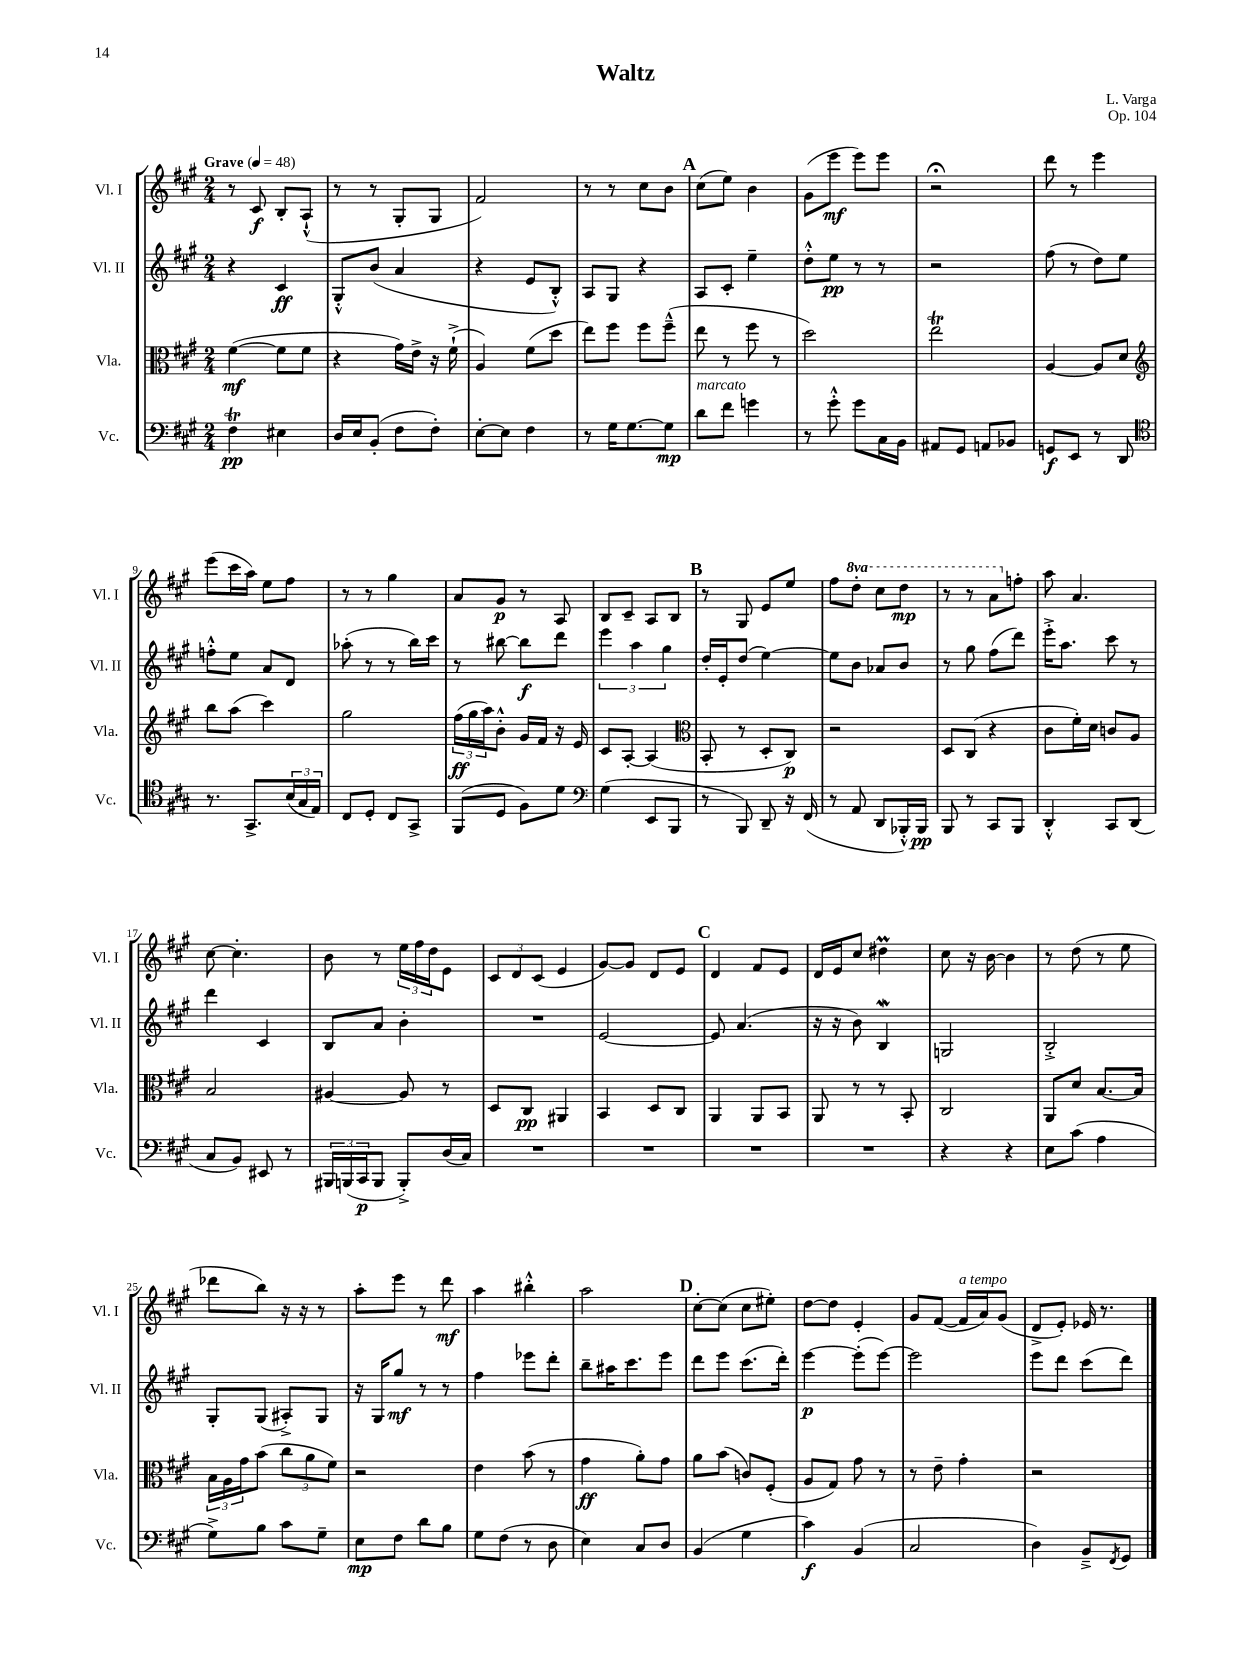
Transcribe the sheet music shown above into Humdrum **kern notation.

**kern	**kern	**kern	**kern
*staff4	*staff3	*staff2	*staff1
*clefF4	*clefC3	*clefG2	*clefG2
*k[f#c#g#]	*k[f#c#g#]	*k[f#c#g#]	*k[f#c#g#]
*M2/4	*M2/4	*M2/4	*M2/4
*MM48	*MM48	*MM48	*MM48
4F#\	([4f#\	4r	8r
.	.	.	8c#/
4E#\	8f#\]L	4c#/	8B'/L
.	8f#\J	.	(8A`^^/J
=	=	=	=
16D/LL	4r	8G#'^^/L	8r
16E/J	.	.	.
(8BB'/J	.	(8b/J	8r
8F#\L	16g#\LL)	4a/	8G#'/L
.	16e^\JJ	.	.
8F#'\J)	16r	.	8G#/J
.	(16f#`^\	.	.
=	=	=	=
[8E'\L	4A/)	4r	2f#/)
8E\]J	.	.	.
4F#\	(8f#\L	8e/L	.
.	8dd\J	8B'^^/J)	.
=	=	=	=
8r	8ee\L)	8A/L	8r
16G#\LK	8ff#\J	8G#/J	8r
[8.G#\	.	.	.
.	8ff#\L	4r	8cc#\L
8G#\]J	(8ff#~^^\J	.	8b\J
=	=	=	=
8d\L	8ee\	8A/L	(8cc#\L
8f#\J	8r	8c#'/J	8ee\J)
4g\	8ff#\	4ee~\	4b\
.	8r	.	.
=	=	=	=
8r	2dd\)	8dd'^^\L	(8g#\L
8g#'^^\	.	8ee\J	8eee\J
8g#\L	.	8r	8eee\L)
16C#\L	.	8r	8eee\J
16BB\JJ	.	.	.
=	=	=	=
8AA#/L	2ee\	2r	2r;
8GG#/J	.	.	.
8AA/L	.	.	.
8BB-/J	.	.	.
=	=	=	=
8GG/L	[4A/	(8ff#\	8ddd\
8EE/J	.	8r	8r
8r	8A/]L	8dd\L)	4eee\
8DD/	8d/J	8ee\J	.
=	=	=	=
*clefC4	*clefG2	*	*
8.r	8bb\L	8ff'^^\L	(8eee\L
.	(8aa\J	8ee\J	16ccc#\L
8.GG#^/L	.	.	16aa\JJ)
.	4ccc#\)	8a/L	8ee\L
(24B/L	.	8d/J	8ff#\J
24G#/	.	.	.
24E/JJ)	.	.	.
=	=	=	=
8C#/L	2gg#\	(8aa-'\	8r
8D'/J	.	8r	8r
8C#/L	.	8r	4gg#\
8GG#^/J	.	16bb\LL)	.
.	.	16ccc#\JJ	.
=	=	=	=
(8FF#/L	(24ff#\LL	8r	8a/L
.	24gg#\	.	.
.	24aa\J)	.	.
8D/J	8b'^^\J	[8bb#\	8g#/J
8F#\L)	16g#/LL	8bb#\]L	8r
.	16f#/JJ	.	.
8d\J	16r	8ddd\J	8A/
.	16e/	.	.
=	=	=	=
*clefF4	*	*	*
(4G#\	8c#/L	6eee\	8B/L
.	[8A'/J	.	8c#~/J
.	.	6aa\	.
8EE/L	(4A/]	.	8A/L
.	.	6gg#\	.
8BBB/J	.	.	8B/J
=	=	=	=
*	*clefC3	*	*
8r	8BB'/	16dd'/LL	8r
.	.	16e'/J	.
8BBB/)	8r	(8dd/J	8G#/
8DD~/	8D'/L	[4ee\)	8e/L
16r	8C#/J)	.	8ee/J
(16FF#/	.	.	.
=	=	=	=
8r	2r	8ee\]L	8ff#\L
8AA/	.	8b\J	8ddd'\J
8DD/L	.	8a-/L	8ccc#\L
16BBB-'^^/L)	.	8b/J	8ddd\J
16BBB-/JJ	.	.	.
=	=	=	=
8BBB/	8D/L	8r	8r
8r	(8C#/J	8gg#\	8r
8CC#/L	4r	(8ff#\L	8aa\L
8BBB/J	.	8ddd\J)	8ff'\J
=	=	=	=
4DD'^^/	8c#\L	16eee'^\LK	8aa\
.	.	8.aa\J	.
.	16f#'\L)	.	4.a/
.	16d\JJ	.	.
8CC#/L	8c/L	8ccc#\	.
(8DD/J	8A/J	8r	.
=	=	=	=
8C#/L	2B/	4ddd\	[8cc#\
8BB/J)	.	.	4.cc#'\]
8EE#/	.	4c#/	.
8r	.	.	.
=	=	=	=
24BBB#/LL	[4A#/	8B/L	8b\
(24BBB/	.	.	.
24CC#/J	.	.	.
8BBB/J	.	8a/J	8r
8BBB'^/L)	8A#/]	4b'\	24ee\LL
.	.	.	24ff#\
.	.	.	24dd\J
(16D/L	8r	.	8e\J
16C#/JJ)	.	.	.
=	=	=	=
2r	8D/L	2r	12c#/L
.	.	.	12d/
.	8C#/J	.	.
.	.	.	(12c#/J
.	4AA#/	.	4e/
=	=	=	=
2r	4BB/	[2e/	[8g#/L)
.	.	.	8g#/]J
.	8D/L	.	8d/L
.	8C#/J	.	8e/J
=	=	=	=
2r	4AA/	8e/]	4d/
.	.	(4.a/	.
.	8AA/L	.	8f#/L
.	8BB/J	.	8e/J
=	=	=	=
2r	8AA/	16r	16d/LL
.	.	16r	16e/J
.	8r	8b\)	8cc#/J
.	8r	4B/	4dd#\
.	8BB'/	.	.
=	=	=	=
4r	2C#/	2G/	8cc#\
.	.	.	16r
.	.	.	[16b\
4r	.	.	4b\]
=	=	=	=
8E\L	8AA/L	2B'^/	8r
(8c#\J	8d/J	.	(8dd\
4A\	[8.B/L	.	8r
.	.	.	8ee\
.	16B/]Jk	.	.
=	=	=	=
8G#^\L)	24B\LL	8G#'/L	8ddd-\L
.	24A\	.	.
.	24g#\J	.	.
8B\J	(8b\J	(8G#/J	8bb\J)
8c#\L	12cc#\L	8A#'^/L)	16r
.	.	.	16r
.	12a\	.	.
8G#~\J	.	8G#/J	8r
.	12f#\J)	.	.
=	=	=	=
8E\L	2r	16r	8aa'\L
.	.	16G#/LK	.
8F#\J	.	8gg#/J	8eee\J
8d\L	.	8r	8r
8B\J	.	8r	8ddd\
=	=	=	=
8G#\L	4e\	4ff#\	4aa\
(8F#\J	.	.	.
8r	(8b\	8eee-\L	4bb#'^^\
8D\	8r	8ddd'\J	.
=	=	=	=
4E\)	4g#\	8bb~\L	2aa\
.	.	16aa#\K	.
.	.	8.ccc#\	.
8C#/L	8a'\L)	.	.
8D/J	8g#\J	8eee\J	.
=	=	=	=
(4BB/	8a\L	8ddd\L	[8cc#'\L
.	(8b\J	8eee\J	(8cc#\]J
4G#\	8c/L)	(8.ccc#\L	8cc#\L
.	(8F#'/J	.	8ee#'\J)
.	.	16ddd'\Jk)	.
=	=	=	=
4c#\)	8A/L	[4eee\	[8dd\L
.	8G#/J)	.	8dd\]J
(4BB/	8g#\	(8eee'\]L	4e'/
.	8r	[8eee\J)	.
=	=	=	=
2C#/	8r	2eee\]	8g#/L
.	8e~\	.	([8f#/J
.	4g#'\	.	16f#/]LL
.	.	.	16a/J)
.	.	.	(8g#/J
=	=	=	=
4D\)	2r	8eee\L	8d^/L
.	.	8ddd\J	8e'/J)
8BB~^/L	.	(8ccc#\L	16e-/
.	.	.	8.r
8qFF#/	.	.	.
8GG#/J	.	8ddd\J)	.
==	==	==	==
*-	*-	*-	*-
